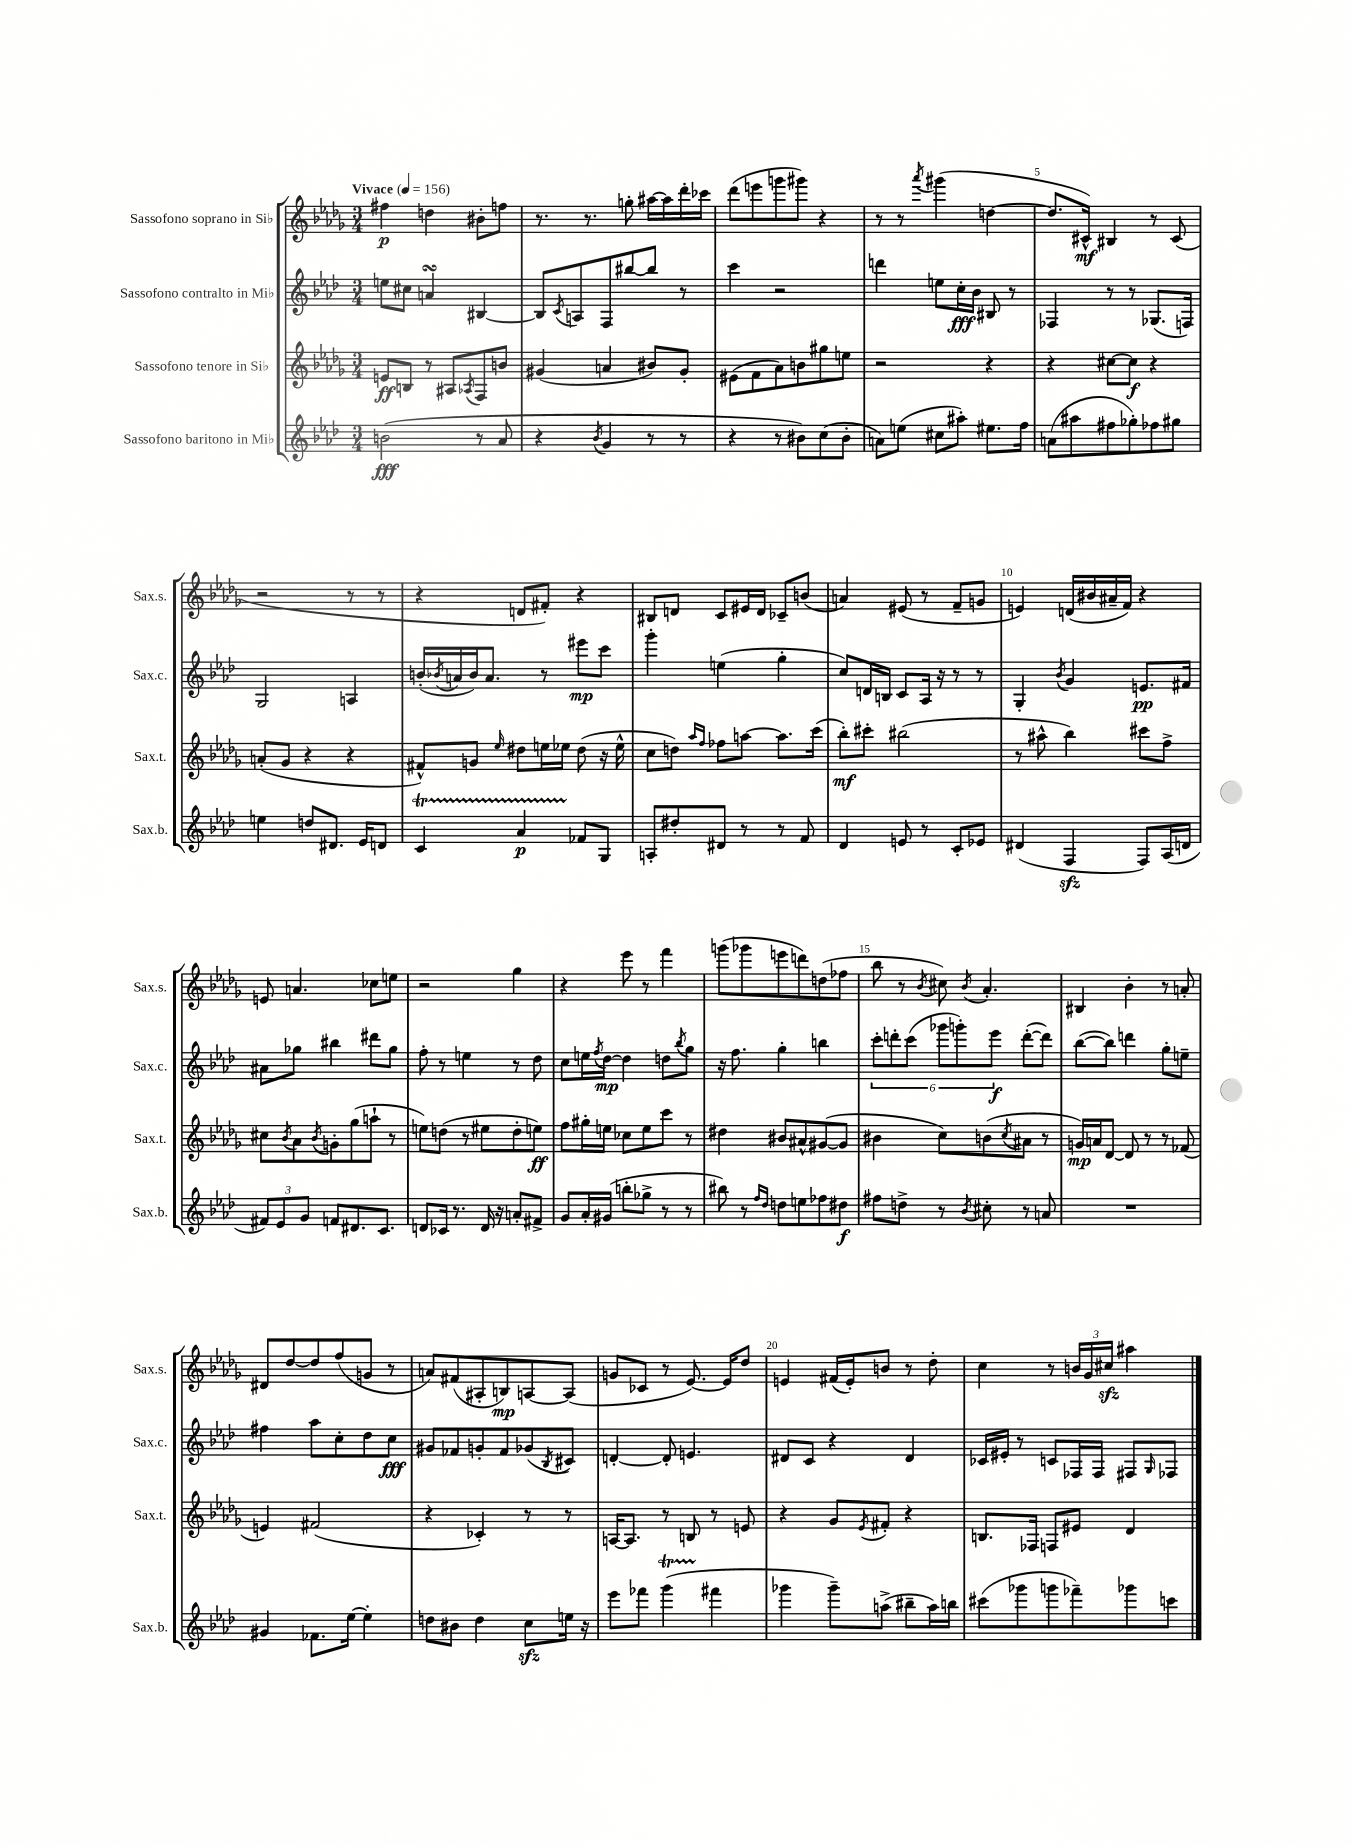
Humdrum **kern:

**kern	**kern	**kern	**kern
*staff4	*staff3	*staff2	*staff1
*clefG2	*clefG2	*clefG2	*clefG2
*k[b-e-a-d-]	*k[b-e-a-d-g-]	*k[b-e-a-d-]	*k[b-e-a-d-g-]
*M3/4	*M3/4	*M3/4	*M3/4
*MM156	*MM156	*MM156	*MM156
(2b\	8e/L	8ee\L	4ff#\
.	8B/J	8cc#\J	.
.	8r	4a/	4dd\
.	8A#/L	.	.
.	8qA-/	.	.
8r	8F/	[4B#/	8b#'\L
8a-/	8b/J	.	8ff\J
=	=	=	=
4r	(4g#/	8B#/]L	8.r
.	.	8qc/	.
.	.	8A/	.
.	.	.	8.r
8qb-/	.	.	.
4g/	4a/	8F/	.
.	.	[8bb#/	8gg'\
8r	8b#/L)	8bb#/]J	[16aa#\LL
.	.	.	16aa#\]
8r	8g#'/J	8r	16ddd-'\
.	.	.	16ccc-\JJ
=	=	=	=
4r	(8e#\L	4ccc\	(8ddd-\L
.	8f\	.	8eee\
8r	8a-\)	2r	8ggg\
8b#\L)	8b\	.	8ggg#\J)
(8cc\	8gg#\	.	4r
8b#'\J	8ee\J	.	.
=	=	=	=
8a\L)	2r	4ddd\	8r
(8ee\J	.	.	8r
.	.	.	8qaaa-/
8cc#\L	.	8ee\L	(4ggg#\
8aa#'\J)	.	16cc'\L	.
.	.	16b-\JJ	.
8.ee#\L	4r	8B#/	[4dd\
.	.	8r	.
16ff\Jk	.	.	.
=	=	=	=
(8a\L	4r	4F-/	8.dd/]L
8aa#\	.	.	.
.	.	.	16c#^^/Jk)
8ff#\	[8cc#\L	8r	4B#/
8gg-'\)	8cc#\]J	8r	.
8ff-\	4r	(8.G-/L	8r
8gg#\J	.	.	(8c#/
.	.	16F/Jk)	.
=	=	=	=
4ee\	(8a'/L	2G/	2r
.	8g-/J	.	.
8dd/L	4r	.	.
8.d#/J	.	.	.
.	4r	4A/	8r
16e-/LK	.	.	.
8d/J	.	.	8r
=	=	=	=
4c/	8f#^^/L)	(16b'/LL	4r
.	.	8qb-/	.
.	.	16a/	.
.	8g/J	16b-/J)	.
.	.	8.a/J	.
.	16qqee-/	.	.
4a-/	8dd#\L	.	8d/L
.	16ee\L	8r	8f#'/J)
.	16ee-\JJ	.	.
8f-/L	(8dd#\	8eee#\L	4r
8G/J	16r	8ccc\J	.
.	16ee-^^\	.	.
=	=	=	=
8A'/L	8cc\L	4ggg'\	8B#/L
8dd#'/	8dd\J)	.	8d/J
.	16qqaa-/LL	.	.
.	16qqff/JJ	.	.
8d#/J	8ff-\L	(4ee\	8c/L
8r	[8aa\J	.	16e#/L
.	.	.	16d/JJ
8r	8.aa\]L	4gg'\	8c-~/L
8f/	.	.	(8b/J
.	(16ccc\Jk	.	.
=	=	=	=
4d-/	8bb-'\L)	8cc/L)	4a/)
.	8ccc#'\J	16d/L	.
.	.	16B/JJ	.
8e/	(2bb#\	8c/L	(8e#/
8r	.	16A-/Jk	8r
.	.	16r	.
8c'/L	.	8r	8f~/L
8e-/J	.	8r	8g/J
=	=	=	=
(4d#/	8r	4G'/	4e/)
.	8aa#^^\	.	.
.	.	8qb-/	.
4F/	4bb-\)	4g/	(16d/LL
.	.	.	16b#/
.	.	.	16a#~/
.	.	.	16f/JJ)
8F/L)	8ccc#\L	8.e/L	4r
(16A-/L	8ff^\J	.	.
16d/JJ	.	16f#/Jk	.
=	=	=	=
12f#/L)	8cc#\L	8a#\L	8e/
12e-/	.	.	.
.	8qb-/	.	.
.	8a-\	8gg-\J	4.a/
12g/J	.	.	.
.	8qb-/	.	.
8f/L	8g'\	4bb#\	.
8.d#/	(8gg-\	.	.
.	8aa`\J	8ddd#\L	8cc-\L
8.c/J	.	.	.
.	8r	8gg-\J	8ee\J
=	=	=	=
8d/L	8ee\L)	8ff'\	2r
16c-/Jk	(8dd\J	8r	.
8.r	.	.	.
.	8r	4ee\	.
16d/	8ee#\L	.	.
16r	.	.	.
8a'/L	8dd'\	8r	4gg-\
8f#^/J	8ee\J)	8dd-\	.
=	=	=	=
8g/L	8ff\L	8cc\L	4r
16a-'/L	16gg#'\L	16ee\L	.
.	.	8qff/	.
(16g#/JJ	16ee\JJ	[16dd-\JJ	.
8bb'\L	8cc-\L	4dd-\]	8eee-\
8gg-^\J	8ee\	.	8r
8r	8ccc\J	8dd\L	4fff\
.	.	8qbb-/	.
8r	8r	8gg\J	.
=	=	=	=
8bb#\)	4dd#\	16r	(8ggg\L
.	.	8.ff\	.
8r	.	.	8ggg-\
16qqff/LL	.	.	.
16qqdd-/JJ	.	.	.
8dd\L	8b#/L	4gg'\	8eee\
8ee\	8a#^^/	.	8ddd\)
8ff-\	([8g#/	4bb\	(8dd\
8dd#\J	8g#/]J	.	8ff-\J
=	=	=	=
8ff#\L	4b#\	12ccc'\L	8bb-\
.	.	12ddd'\	.
8dd^\J	.	.	8r
.	.	(12ccc\J	.
.	.	.	8qb-/
8r	8cc\L)	12ggg-\L	8cc#\)
.	.	12ggg'\)	.
8qb-/	.	.	8qb-/
8cc#'\	(8b\	.	4.a-'/
.	.	12eee-\J	.
.	8qcc/	.	.
8r	8a#\J	([8ddd'\L	.
8a/	8r	8ddd\]J)	.
=	=	=	=
2.r	16g/LL)	([8bb-\L	4B#/
.	16a/J	.	.
.	[8d-/J	8bb-\]J)	.
.	8d-/]	4ddd\	4b-'\
.	8r	.	.
.	8r	8gg'\L	8r
.	(8f-/	8ee~\J	8a'/
=	=	=	=
4g#/	4e/)	4ff#\	8d#/L
.	.	.	[8dd-/
8.f-\L	(2f#/	8aa-\L	8dd-/]
.	.	8cc'\	(8ff/
[16ee-\Jk	.	.	.
4ee-'\]	.	8dd-\	8g/J
.	.	8cc\J	8r
=	=	=	=
8dd\L	4r	8g#/L	8a/L)
8b#\J	.	8f-/	(8f#/
4dd\	4c-'/)	8g'/	8A#'/
.	.	8f-/	8B/)
8cc\L	8r	(8g-/	[8A/
.	.	8qB-/	.
16ee\Jk	8r	8c#/J)	(8A/]J
16r	.	.	.
=	=	=	=
8eee-\L	[16A/LK	[4d'/	8g/L
.	8.A/]J	.	.
8fff-\J	.	.	8c-/J
(4ggg\	8r	8d'/]	8r
.	8B/	4.e/	[8.e-/)
4fff#\	8r	.	.
.	.	.	16e-/]LK
.	8e/	.	8dd-/J
=	=	=	=
4ggg-\	4r	8d#/L	4e/
.	.	8c/J	.
8ggg-~\L)	8g-/L	4r	(16f#/LL
.	.	.	16e'/J)
.	8qe-/	.	.
(8aa^\J	8f#'/J	.	8b/J
8bb#~\L	4r	4d#/	8r
16aa\L)	.	.	8dd-'\
16bb\JJ	.	.	.
=	=	=	=
(8ccc#\L	8.B/L	16c-/LL	4cc\
.	.	16e#'/JJ	.
8ggg-\	.	8r	.
.	16F-/Jk	.	.
8ggg\	8F/L	8c/L	8r
8fff-~\)	8e#/J	16F-/L	24b/LL
.	.	.	24g-/
.	.	16F-/JJ	.
.	.	.	24cc#/JJ
8ggg-\	4d-/	8F#/L	4aa#\
.	.	16qqG/	.
8ccc\J	.	8F-/J	.
==	==	==	==
*-	*-	*-	*-
